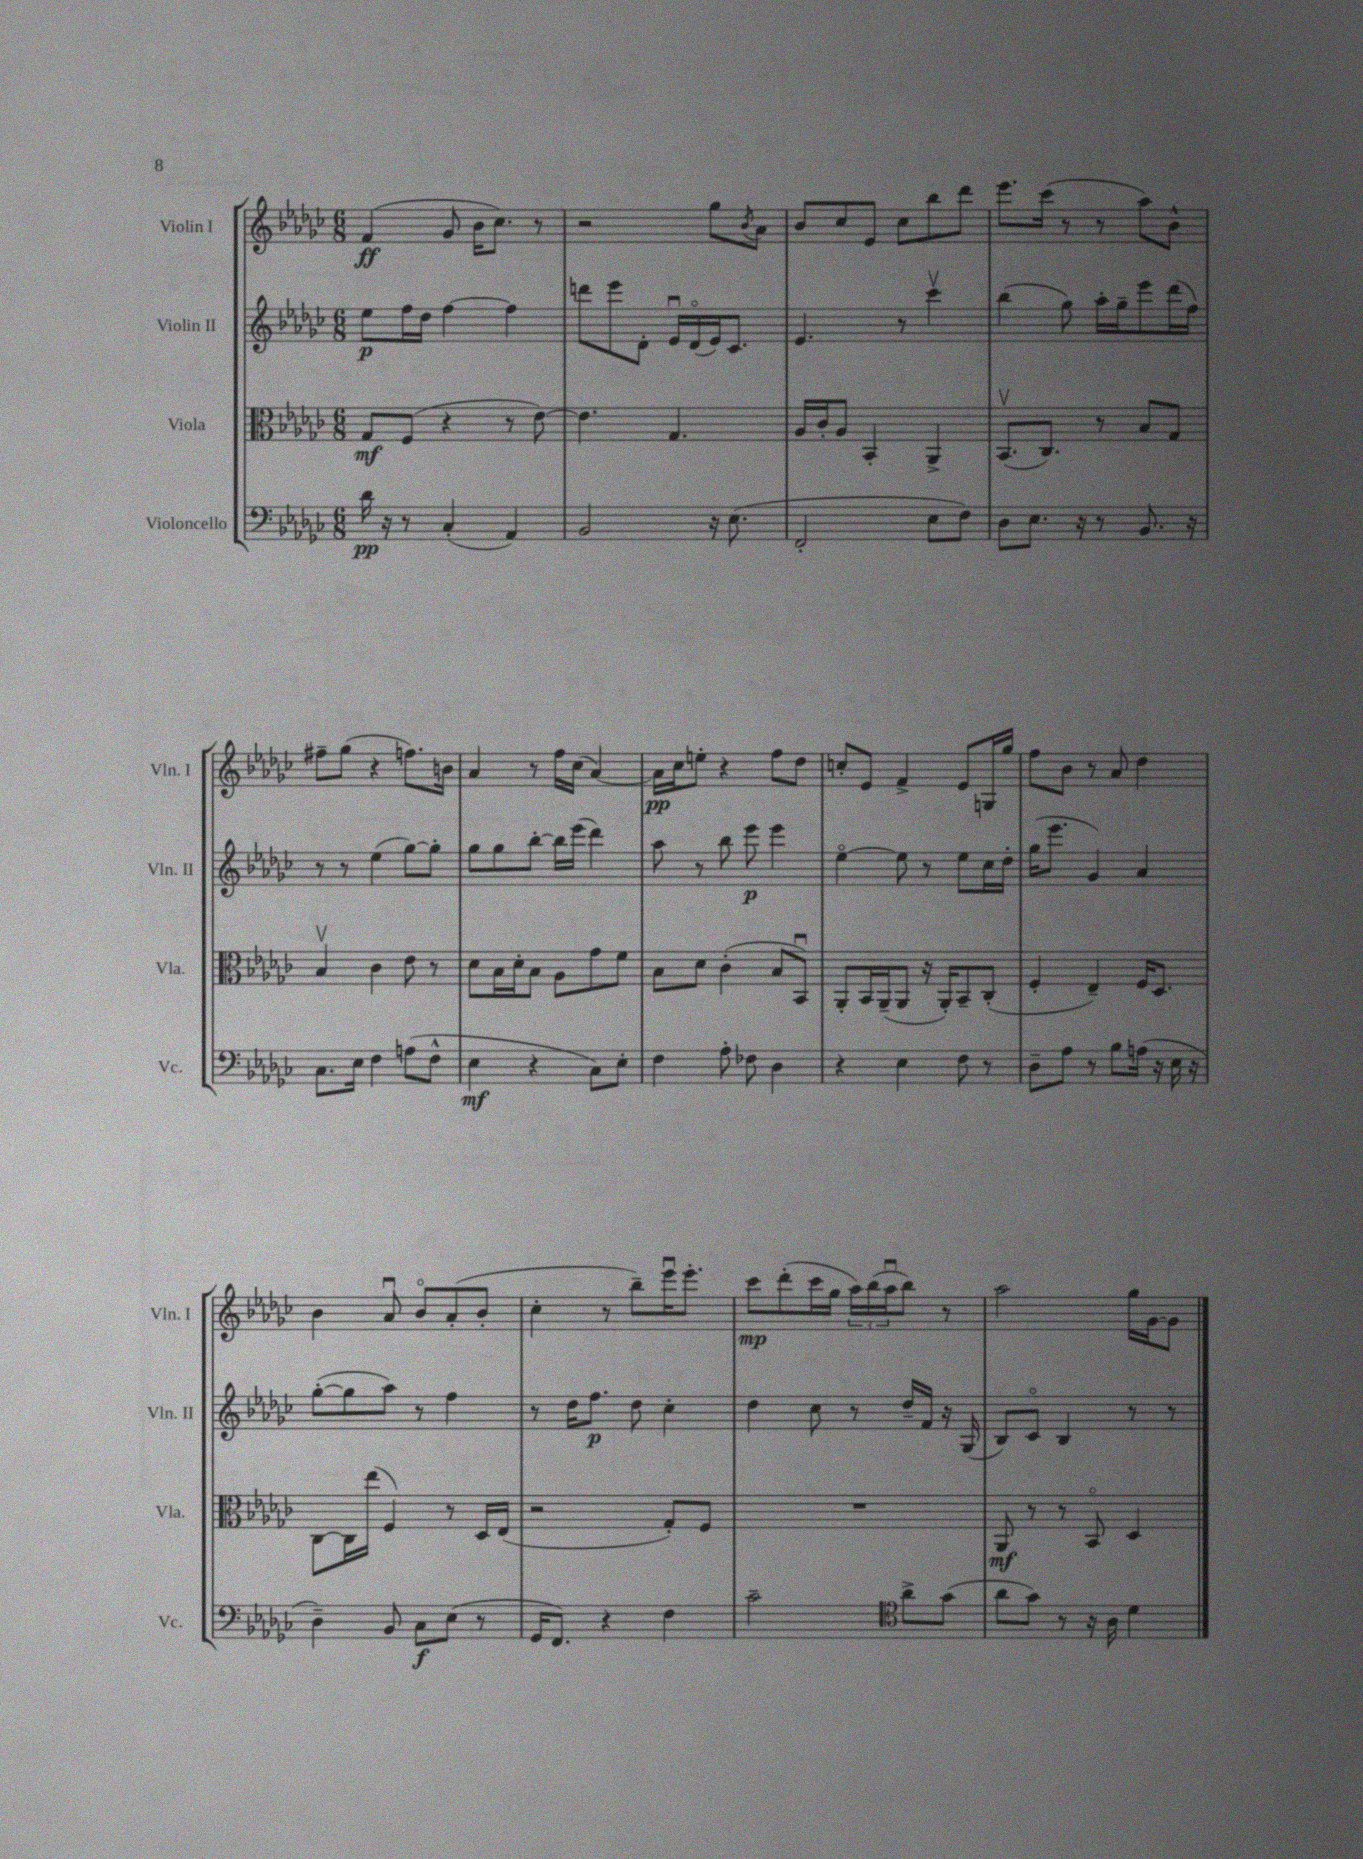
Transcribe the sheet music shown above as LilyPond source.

<<
\new StaffGroup <<
\new Staff = "s0" \with { instrumentName = "Violin I" shortInstrumentName = "Vln. I" } {
    \clef treble \key ges \major \numericTimeSignature \time 6/8
    f'4\ff( ges'8 bes'16 ces''8.) r8 |
    r2 ges''8 \acciaccatura { bes'8 } aes'8 |
    bes'8 ces''8 ees'8 ces''8 bes''8 des'''8 |
    ees'''8. ces'''16( r8 r8 aes''8) bes'8-^ |
    fis''8-- ges''8( r4 f''8.) b'16 |
    aes'4 r8 f''16 ces''16( aes'4~) |
    aes'16\pp ces''16 e''8-. r4 f''8 des''8 |
    c''8-. ees'8 f'4-> ees'8 g16 ges''16 |
    f''8 bes'8 r8 aes'8 des''4 |
    bes'4 aes'8\downbow bes'8\flageolet aes'8-.( bes'8-. |
    ces''4-. r8 bes''8--) ees'''16\downbow ees'''8.-. |
    ces'''8\mp des'''8-.( ces'''16 ges''16 \tuplet 3/2 { aes''16) bes''16( aes''16\downbow } bes''8) r8 |
    aes''2 ges''16 ges'16~ ges'8 \bar "|." |
}
\new Staff = "s1" \with { instrumentName = "Violin II" shortInstrumentName = "Vln. II" } {
    \clef treble \key ges \major \numericTimeSignature \time 6/8
    ees''8\p f''16 des''16 f''4~ f''4 |
    d'''8 ees'''8 des'8-. ees'16\downbow des'16\flageolet( ees'16) ces'8. |
    ees'4. r8 ces'''4\upbow |
    bes''4( ges''8) aes''16-. ges''16-- ees'''8 des'''16( f''16) |
    r8 r8 ees''4( ges''8~) ges''8-. |
    ges''8 ges''8 bes''8~-. bes''16 ees'''16( des'''4) |
    aes''8 r8 bes''8 ees'''8\p ees'''4 |
    ees''4~\flageolet ees''8 r8 ees''8 ces''16 des''16-. |
    ges''16( ees'''8. ges'4) aes'4 |
    ges''8~-.( ges''8 aes''8) r8 f''4 |
    r8 des''16 f''8.\p des''8 ces''4-. |
    des''4 ces''8 r8 des''16-- f'16 r16 ges16( |
    bes8) ces'8\flageolet bes4 r8 r8 \bar "|." |
}
\new Staff = "s2" \with { instrumentName = "Viola" shortInstrumentName = "Vla." } {
    \clef alto \key ges \major \numericTimeSignature \time 6/8
    ges8\mf f8( r4 r8 ees'8~) |
    ees'4. ges4. |
    aes16 ces'16-. aes8 bes,4-. aes,4-> |
    bes,8.\upbow( ces8.) r8 bes8 ges8 |
    bes4\upbow ces'4 ees'8 r8 |
    des'8 bes16 des'16-. bes8 aes8 ges'8 f'8 |
    bes8 des'8 ces'4-.( bes8 bes,8\downbow) |
    aes,8-. bes,16 aes,16--( aes,8 r16 aes,16-.) bes,8-- ces8-.( |
    f4-. ees4--) f16 des8. |
    ces8~ ces16 ees''16( f4) r8 des16 ees16( |
    r2 ges8-.) f8 |
    R2. |
    aes,8\mf r8 r8 bes,8\flageolet des4 \bar "|." |
}
\new Staff = "s3" \with { instrumentName = "Violoncello" shortInstrumentName = "Vc." } {
    \clef bass \key ges \major \numericTimeSignature \time 6/8
    des'16\pp r16 r8 ces4-.( aes,4) |
    bes,2 r16 ees8.( |
    f,2-. ees8 f8) |
    des8 ees8. r16 r8 bes,8. r16 |
    ces8. ees16 f4 a8( f8-^ |
    ees4\mf r4 ces8) ees8-. |
    f4 aes8-. fes8 des4 |
    r4 ees4 f8 r8 |
    des8-- aes8 r8 bes8 a16( r16 ees16 r16 |
    des4--) bes,8 ces8\f ees8( r8 |
    ges,16 f,8.) r4 f4 |
    ces'2-- \clef tenor aes'8-> ges'8( |
    aes'8 ges'8) r8 r16 aes16 des'4 \bar "|." |
}
>>
>>
\layout { \context { \Score \remove "Bar_number_engraver" } }
